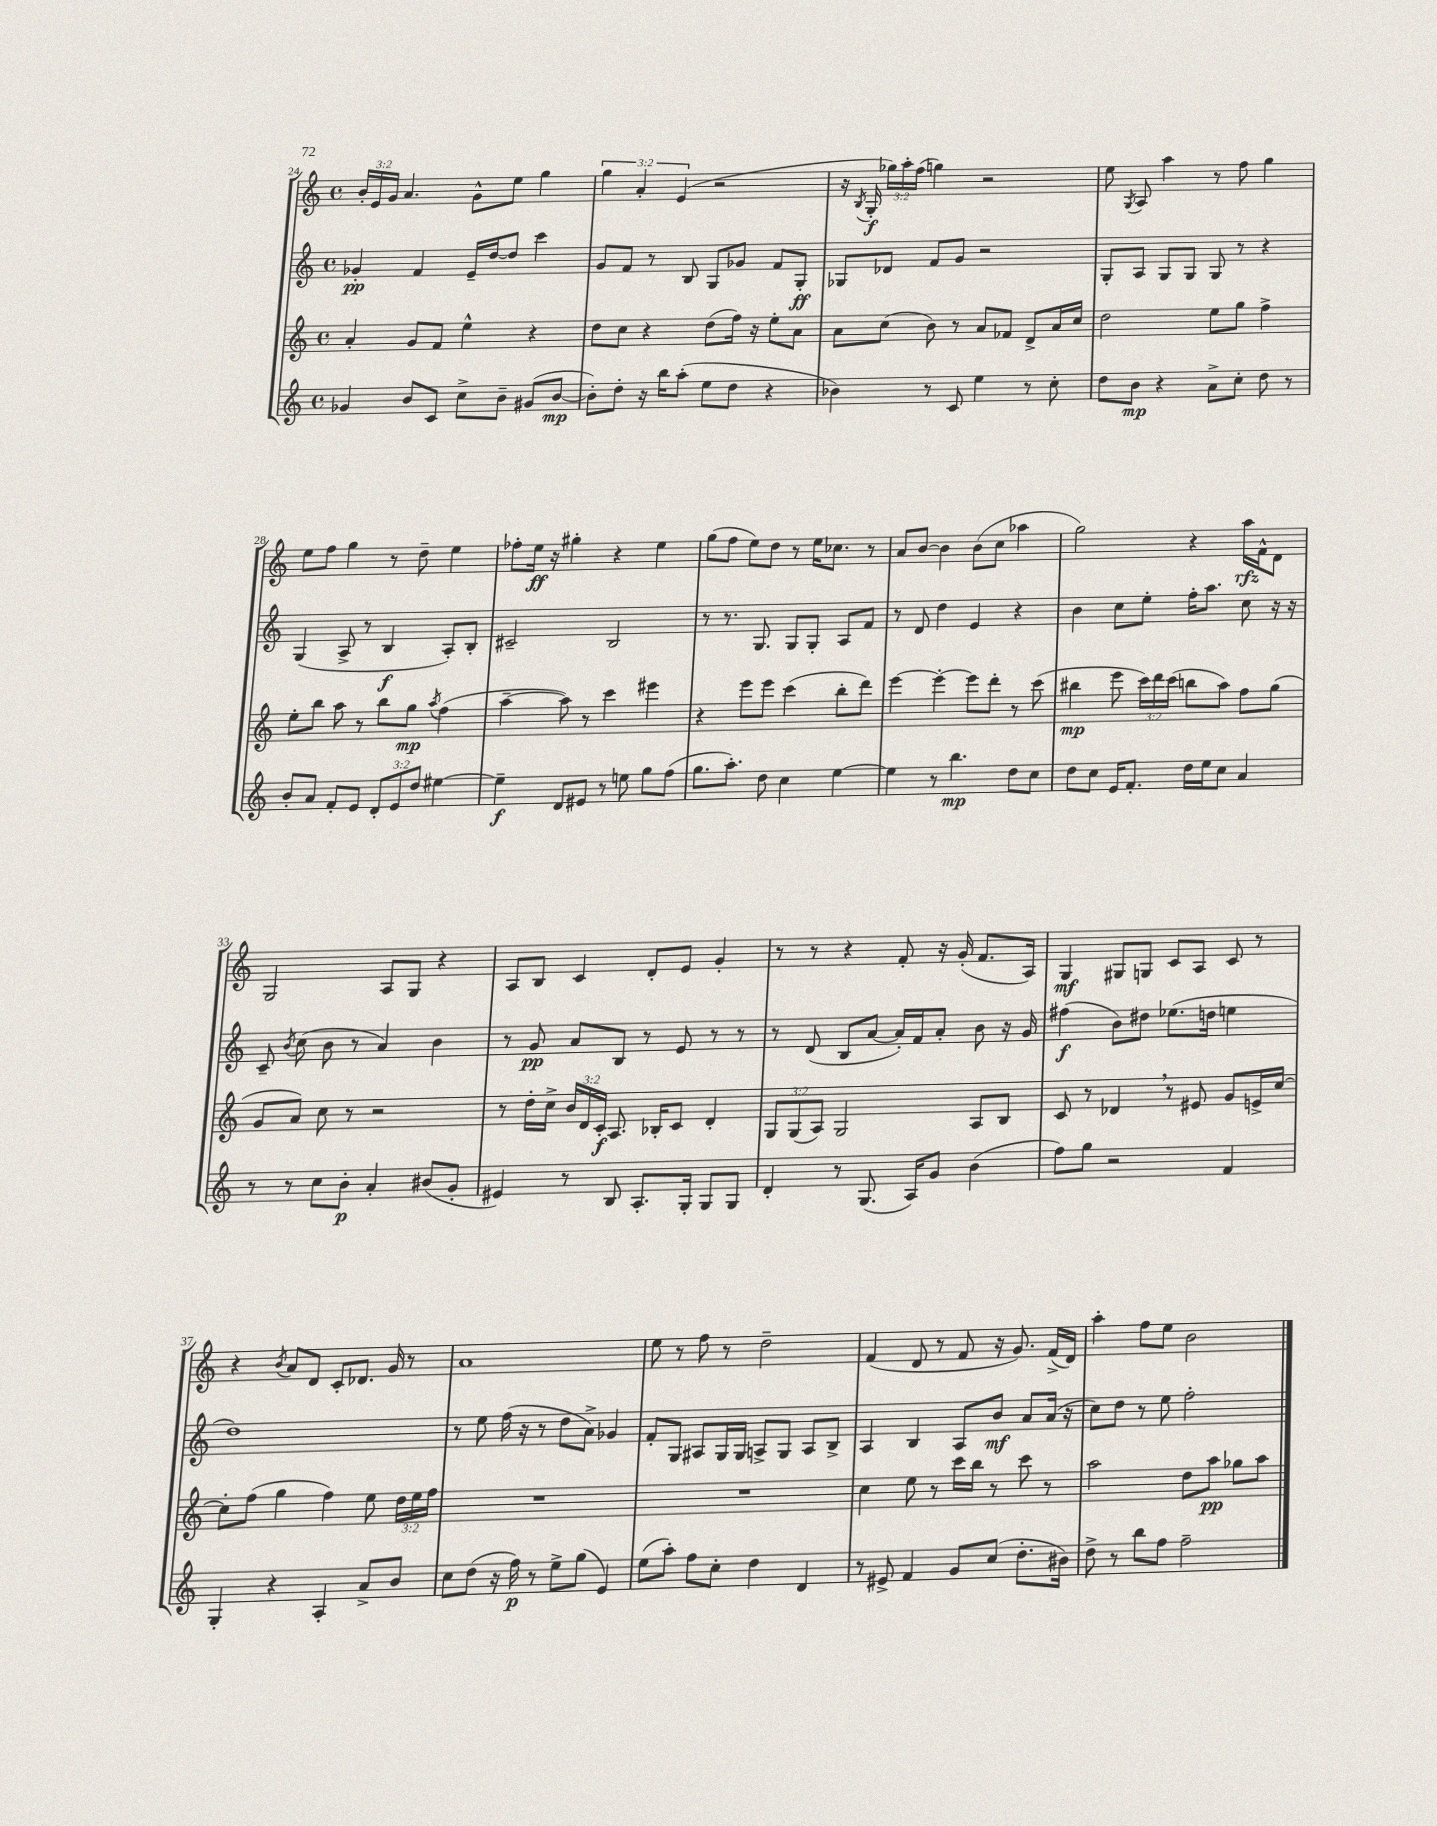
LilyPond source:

<<
\new StaffGroup <<
\new Staff = "s0" {
    \clef treble \key c \major \defaultTimeSignature \time 4/4 \override Staff.TupletNumber.text = #tuplet-number::calc-fraction-text
    \autoBeamOff \tuplet 3/2 { b'16[-. e'16 g'16] } a'4. g'8[-^ e''8] g''4 |
    \tuplet 3/2 { g''4 a'4-. e'4( } r2 |
    r16 \acciaccatura { b8 } g16-.\f \tuplet 3/2 { ges''16[) a''16-. f''16]( } g''4) r2 |
    e''8 \acciaccatura { g8 } a8 a''4 r8 f''8 g''4 |
    e''8[ f''8] g''4 r8 d''8-- e''4 |
    fes''8[-. e''16]\ff r16 gis''4-. r4 e''4 |
    g''8[( f''8] e''8[) d''8] r8 e''16[ ces''8.] r8 |
    a'8[ b'8]~ b'4 b'8[( c''8] aes''4 |
    g''2) r4 a''16[\rfz f'16-^ d'8] |
    g2 a8[ g8] r4 |
    a8[ b8] c'4 d'8[-. e'8] g'4-. |
    r8 r8 r4 f'8-. r16 g'16-.( f'8.[ a16]) |
    g4\mf gis8[ g8] c'8[ a8] c'8 r8 |
    r4 \acciaccatura { b'8 } a'8[ d'8] c'8[-. des'8.] g'16 r8 |
    a'1 |
    e''8 r8 f''8 r8 d''2-- |
    f'4( d'8 r8 f'8 r16 g'8.) f'16[->( d'16]) |
    a''4-. f''8[ e''8] b'2 \bar "|." |
}
\new Staff = "s1" {
    \clef treble \key c \major \defaultTimeSignature \time 4/4
    \autoBeamOff ges'4-.\pp f'4 e'16[-- d''16~ d''8] c'''4 |
    g'8[ f'8] r8 b8 g8[ ges'8] f'8[ g8]-.\ff |
    ges8[ des'8] f'8[ g'8] r2 |
    g8[-. a8] g8[ g8] g8 r8 r4 |
    g4( a8-> r8 b4\f a8[-.) b8]-. |
    cis'2-- b2 |
    r8 r8. g8. g8[ g8]-. a8[ f'8] |
    r8 d'8 d''4 e'4 r4 |
    b'4 c''8[ e''8]-. f''16[-. a''8.] c''8 r16 r16 |
    c'8-- \acciaccatura { b'8 } c''8( b'8 r8 a'4) b'4 |
    r8 g'8\pp a'8[ b8] r8 e'8 r8 r8 |
    r8 d'8( b8[ a'8]~ a'16[-.) f'16 a'8]-. b'8 r16 g'16 |
    fis''4\f( b'8[) dis''8] ees''8.[( d''16] e''4 |
    d''1) |
    r8 e''8 f''16( r16 r8 d''8[ a'8]->) ges'4 |
    f'8[-. g8] ais8[ g16 g16] a8[-> g8] a8[ b8]-> |
    a4 b4 a8[ b'8]\mf a'8[ a'16]( r16 |
    c''8[) d''8] r8 e''8 f''2-. \bar "|." |
}
\new Staff = "s2" {
    \clef treble \key c \major \defaultTimeSignature \time 4/4 \override Staff.TupletNumber.text = #tuplet-number::calc-fraction-text
    \autoBeamOff a'4-. g'8[ f'8] e''4-^ r4 |
    d''8[ c''8] r4 d''8[( f''16]) r16 e''8[-. a'8] |
    a'8[ c''8]( b'8) r8 a'8[ fes'8] d'8[-> a'16 c''16] |
    d''2 e''8[ g''8] f''4-> |
    e''8[-. b''8] a''8 r8 b''8[ g''8]\mp \acciaccatura { a''8 } f''4( |
    a''4~-- a''8) r8 c'''4 eis'''4 |
    r4 e'''8[ e'''8] c'''4( b''8[-. d'''8]) |
    e'''4~ e'''4~-. e'''8[ d'''8]-. r8 c'''8( |
    bis''4\mp e'''8 \tuplet 3/2 { c'''16[) d'''16 c'''16]( } b''8[ a''8]) f''8[ g''8]( |
    g'8[ a'8]) c''8 r8 r2 |
    r8 d''16[-. c''16]-> \tuplet 3/2 { b'16[ d'16 c'16]-.\f } a8. bes16[-. c'8] d'4-. |
    \tuplet 3/2 { g8[ g8( a8]) } g2 a8[ b8] |
    c'8 r8 des'4 \breathe r8 eis'8 g'8[ e'16-> c''16]~ |
    c''8[-. f''8]( g''4 f''4) e''8 \tuplet 3/2 { d''16[ e''16 f''16] } |
    R1 |
    R1 |
    c''4 e''8 r8 c'''16[ b''16] r8 c'''8 r8 |
    a''2 d''8[ a''8]\pp ges''8[ a''8] \bar "|." |
}
\new Staff = "s3" {
    \clef treble \key c \major \defaultTimeSignature \time 4/4 \override Staff.TupletNumber.text = #tuplet-number::calc-fraction-text
    \autoBeamOff ges'4 b'8[ c'8] c''8[-> b'8]-- gis'8[( b'8]~\mp |
    b'8[-.) d''8]-. r16 b''16[ a''8]-.( e''8[ d''8] r4 |
    bes'4) r8 c'8 e''4 r8 c''8-. |
    d''8[ b'8]\mp r4 a'8[-> c''8]-. d''8 r8 |
    b'8[-. a'8] f'8[-. e'8] \tuplet 3/2 { d'8[-. e'8 d''8] } eis''4~ |
    eis''4--\f d'8[ eis'8] r8 e''8 g''8[ f''8]( |
    g''8.[ a''8.]-.) d''8 c''4 e''4~ |
    e''4 r8 b''4.\mp d''8[ c''8] |
    d''8[ c''8] e'16[ f'8.]-. d''16[ e''16 c''8] a'4 |
    r8 r8 c''8[ b'8]-.\p a'4-. bis'8[( g'8]-. |
    eis'4) r8 b8 a8.[-. g16]-. g8[ g8] |
    d'4-. r8 g8.( a16[) g'8] b'4( |
    f''8[) g''8] r2 f'4 |
    g4-. r4 a4-. a'8[-> b'8] |
    c''8[ d''8]( r16 f''16\p) r8 e''8[-> g''8]( e'4) |
    e''8[( a''8]-.) f''8[ c''8]-. d''4 d'4 |
    r8 eis'8-> f'4 g'8[ c''8]( d''8.[-. bis'16]) |
    d''8-> r8 b''8[ f''8] f''2-- \bar "|." |
}
>>
>>
\layout { \context { \Score currentBarNumber = #24 } }
